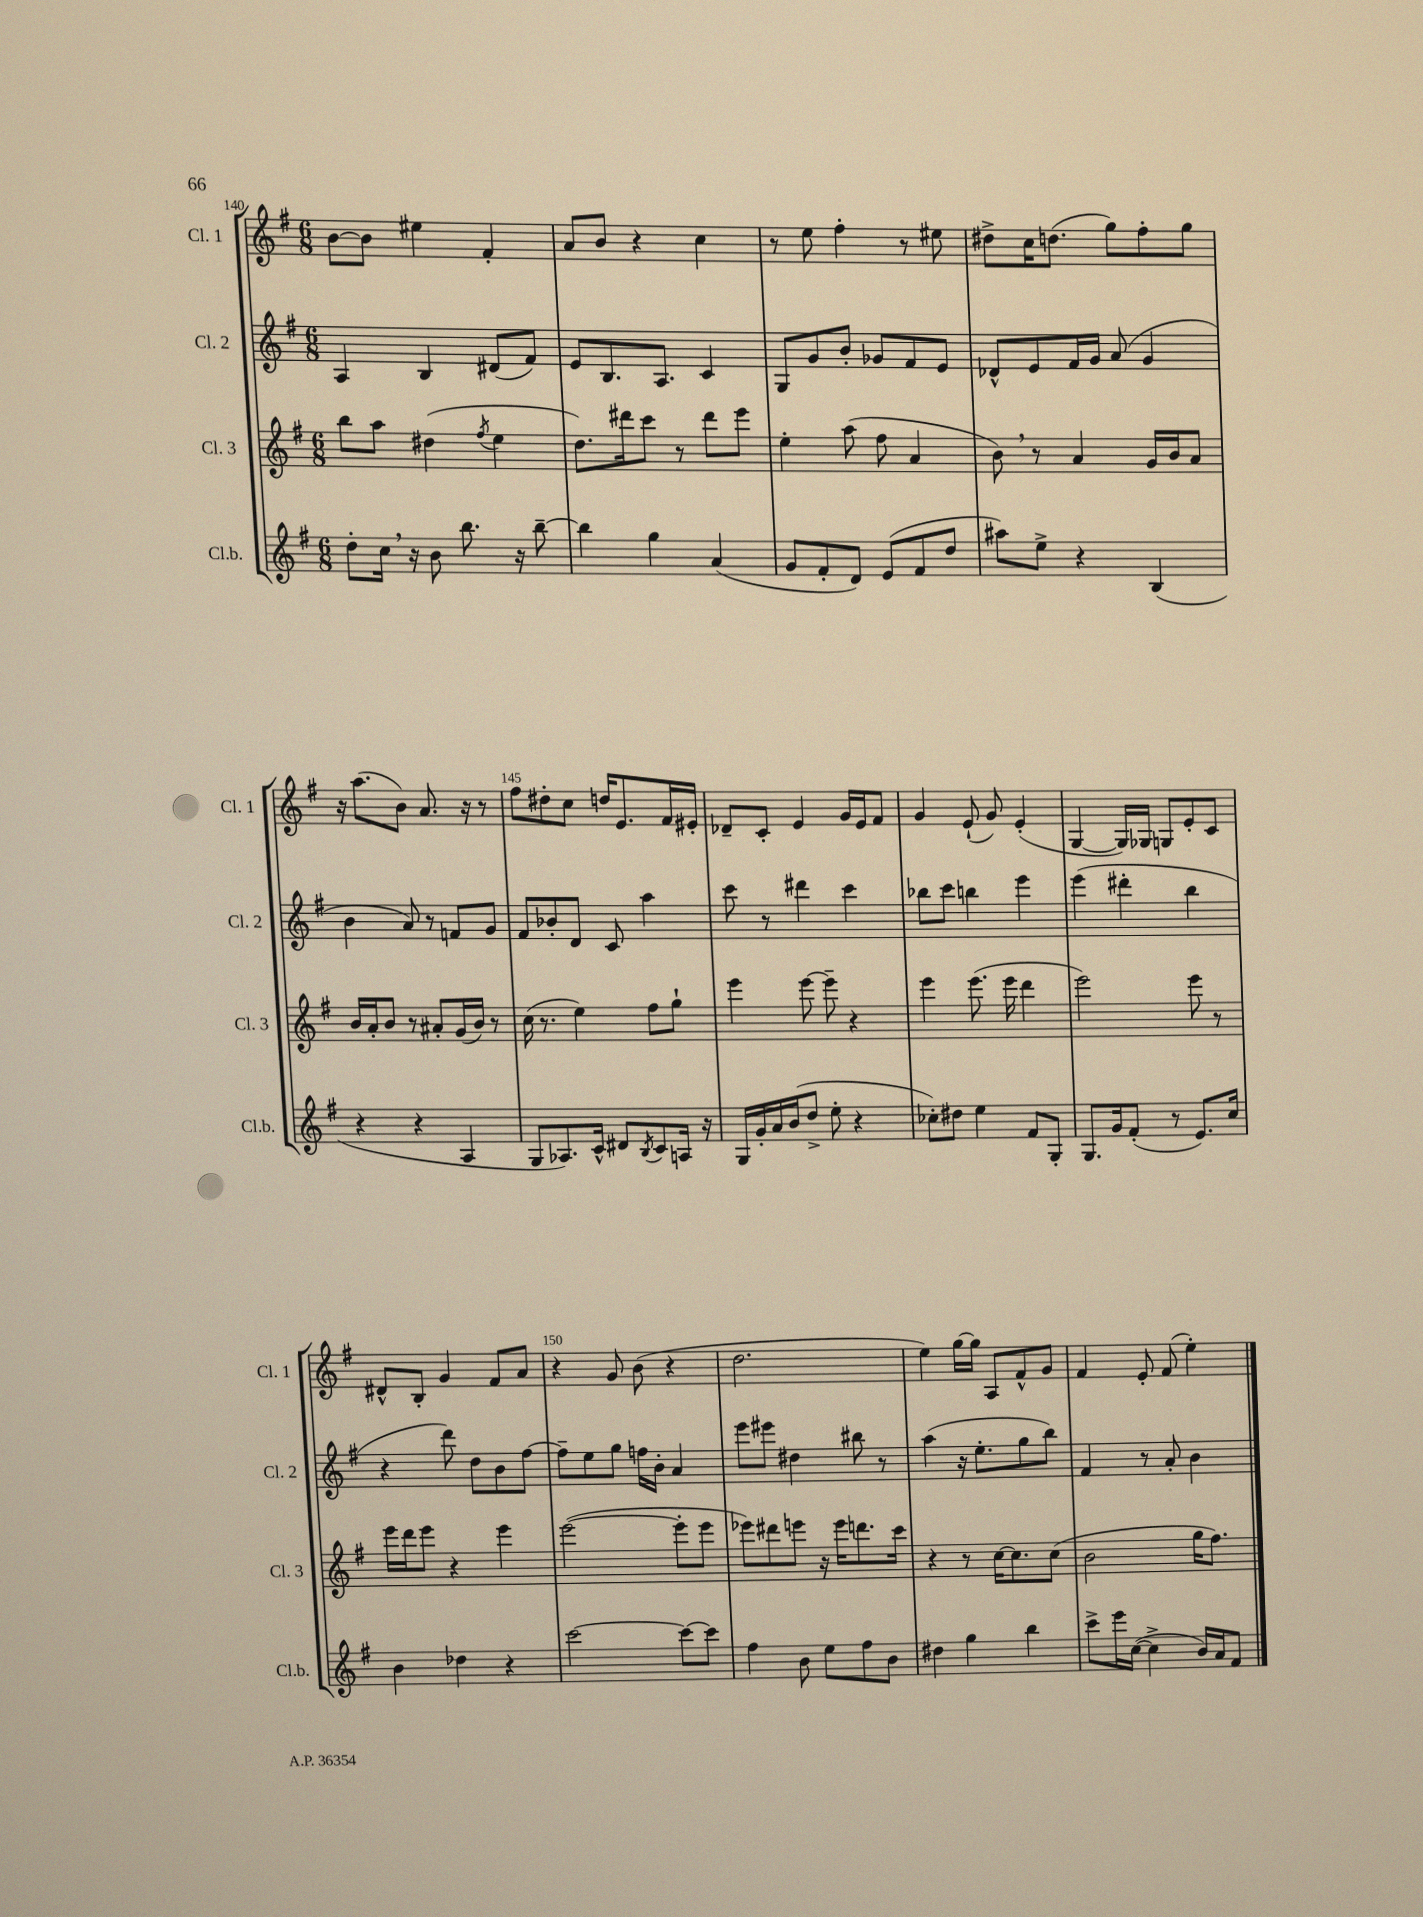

**kern	**kern	**kern	**kern
*staff4	*staff3	*staff2	*staff1
*clefG2	*clefG2	*clefG2	*clefG2
*k[f#]	*k[f#]	*k[f#]	*k[f#]
*M6/8	*M6/8	*M6/8	*M6/8
8dd'\L	8bb\L	4A/	[8b\L
16cc\Jk	8aa\J	.	8b\]J
16r	.	.	.
8b\	(4dd#\	4B/	4ee#\
8.bb\	.	.	.
.	8qff#/	.	.
.	4ee\	(8d#/L	4f#'/
16r	.	.	.
[8bb~\	.	8f#/J)	.
=	=	=	=
4bb\]	8.dd\L)	8e/L	8a/L
.	.	8.B/	8b/J
.	16ddd#\k	.	.
4gg\	8ccc\J	.	4r
.	.	8.A/J	.
.	8r	.	.
(4a/	8ddd#\L	4c/	4cc\
.	8eee\J	.	.
=	=	=	=
8g/L	4ee'\	8G/L	8r
8f#'/	.	8g/	8ee\
8d/J)	(8aa\	8b'/J	4ff#'\
(8e/L	8ff#\	8g-/L	.
8f#/	4a/	8f#/	8r
8dd/J	.	8e/J	8ee#\
=	=	=	=
8aa#\L)	8b\)	8d-^^/L	8dd#^\L
8ee^\J	8r	8e/	16cc\K
.	.	.	(8.dd\J
4r	4a/	16f#/L	.
.	.	16g/JJ	.
.	.	(8a/	8gg\L)
(4B/	16g/LL	4g/	8ff#'\
.	16b/J	.	.
.	8a/J	.	8gg\J
=	=	=	=
4r	16b/LL	4b\	16r
.	16a'/J	.	(8.aa\L
.	8b/J	.	.
4r	8r	8a/)	8b\J)
.	8a#'/L	8r	8.a/
4A/	(16g/L	8f/L	.
.	16b/JJ)	.	16r
.	8r	8g/J	8r
=	=	=	=
8G/L	(16cc\	8f#/L	8ff#\L
.	8.r	.	.
8.A-/)	.	8b-'/	8dd#'\
.	4ee\)	8d/J	8cc\J
16c^^/Jk	.	.	.
8d#/L	.	8c/	16dd/LK
.	.	.	8.e/
8qB/	.	.	.
8c/	8ff#\L	4aa\	.
16A/Jk	8gg`\J	.	16f#/L
16r	.	.	16e#'/JJ
=	=	=	=
16G/LL	4eee\	8ccc\	8d-~/L
16g'/	.	.	.
16a/	.	8r	8c'/J
(16b/J	.	.	.
8dd^/J	[8eee\	4ddd#\	4e/
8ee'\	8eee~\]	.	.
4r	4r	4ccc\	16g/LL
.	.	.	16e/J
.	.	.	8f#/J
=	=	=	=
8cc-'\L)	4eee\	8bb-\L	4g/
8dd#\J	.	8ccc\J	.
4ee\	(8.eee\	4bb\	(8e`/
.	.	.	8g/)
.	16eee\	.	.
8f#/L	4ddd\	4eee\	(4e'/
8G'/J	.	.	.
=	=	=	=
8.G/L	2eee\)	(4eee\	[4G/
16g/k	.	.	.
(8f#'/J	.	4ddd#'\	16G/]LL)
.	.	.	16G-/JJ
8r	.	.	8G/L
8.e/L)	8eee\	4bb\	8e'/
.	8r	.	8c/J
16cc/Jk	.	.	.
=	=	=	=
4b\	16eee\LL	4r	8d#^^/L
.	16ddd\J	.	.
.	8eee\J	.	8B'/J
4dd-\	4r	8ddd\)	4g/
.	.	8dd\L	.
4r	4eee\	8b\	8f#/L
.	.	[8ff#\J	8a/J
=	=	=	=
[2ccc\	([2eee\	8ff#~\]L	4r
.	.	8ee\	.
.	.	8gg\J	8g/
.	.	16ff\LL	(8b\
.	.	16b'\JJ	.
8ccc\_L	8eee'\]L	4a/	4r
8ccc\]J	8eee\J	.	.
=	=	=	=
4ff#\	8eee-\L)	8eee\L	2.dd\
.	8ddd#\	8eee#\J	.
8b\	8eee\J	4dd#\	.
8ee\L	16r	.	.
.	16eee\LK	.	.
8ff#\	8.ddd\	8bb#\	.
8b\J	.	8r	.
.	16ccc\Jk	.	.
=	=	=	=
4dd#\	4r	(4aa\	4ee\)
4gg\	8r	16r	[16gg\LL
.	.	8.ee'\L	16gg\]JJ
.	[16cc\LK	.	8A/L
.	8.cc\]	.	.
4bb\	.	8gg\	8f#^^/
.	(8cc\J	8bb\J)	8g/J
=	=	=	=
8ccc^\L	2b\	4f#/	4f#/
16eee\L	.	.	.
([16cc\JJ	.	.	.
4cc^\]	.	8r	8e'/
.	.	8a'/	(8f#/
16b/LL)	16gg\LK	4b\	4ee'\)
16a/J	8.ff#\J)	.	.
8f#/J	.	.	.
==	==	==	==
*-	*-	*-	*-
